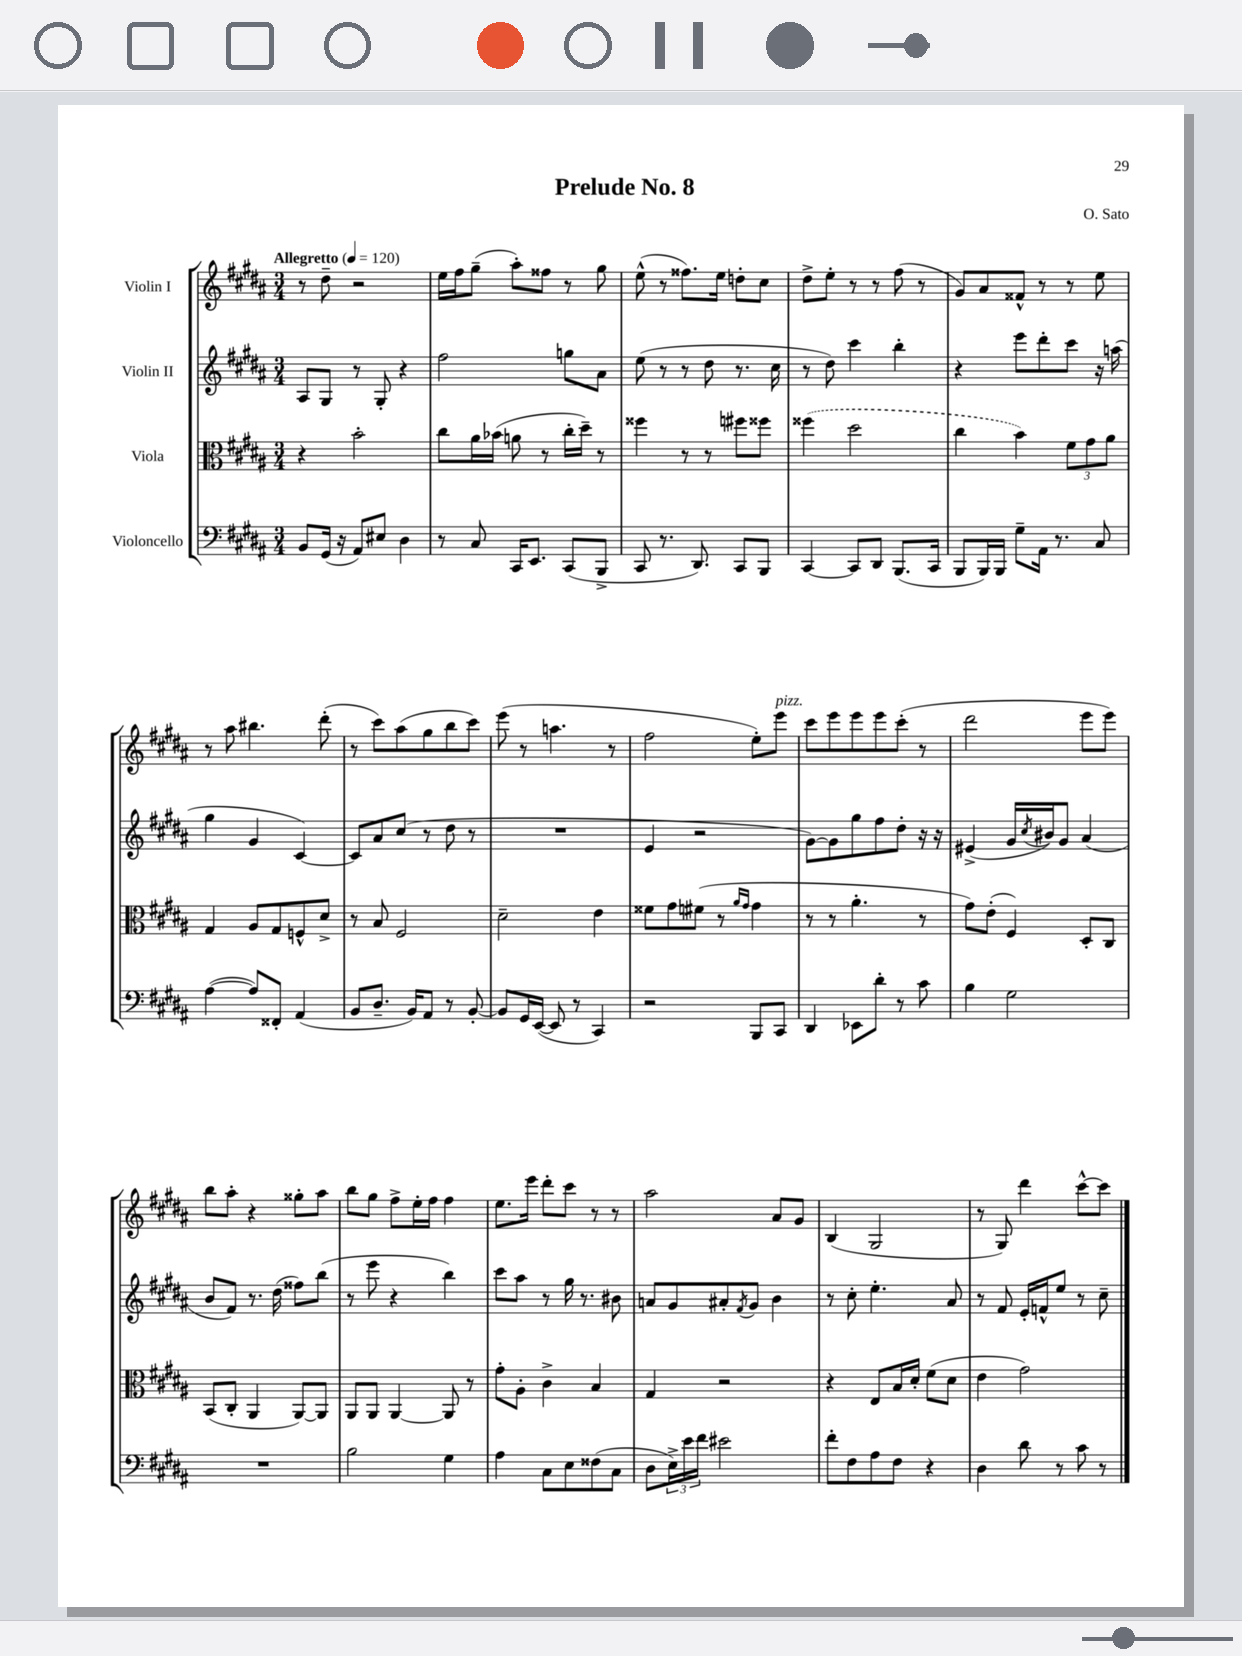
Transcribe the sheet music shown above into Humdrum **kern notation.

**kern	**kern	**kern	**kern
*staff4	*staff3	*staff2	*staff1
*clefF4	*clefC3	*clefG2	*clefG2
*k[f#c#g#d#a#]	*k[f#c#g#d#a#]	*k[f#c#g#d#a#]	*k[f#c#g#d#a#]
*M3/4	*M3/4	*M3/4	*M3/4
*MM120	*MM120	*MM120	*MM120
8BB	4r	8A#	8r
(16GG#	.	8G#	8dd#~
16r	.	.	.
8AA#)	2b'	8r	2r
8E#	.	8G#'	.
4D#	.	4r	.
=	=	=	=
8r	8cc#	2ff#	16ee
.	.	.	16ff#
8C#	16a#	.	(8gg#~
.	(16b-	.	.
16CC#	8a	.	8aa#')
8.EE	.	.	.
.	8r	.	8ff##
(8CC#	16cc#'	8gg	8r
.	16dd#~)	.	.
8BBB^	8r	8a#	8gg#
=	=	=	=
8CC#	4ff##	(8ee	(8ee^^
8.r	.	8r	8r
.	8r	8r	8.ff##)
8.DD#)	.	.	.
.	8r	8dd#	.
.	.	.	16ee
8CC#	8ff#	8.r	8dd'
8BBB	8ff##	.	8cc#
.	.	16cc#	.
=	=	=	=
[4CC#	(4ff##	8r	8dd#^
.	.	8dd#)	8ee'
8CC#]	2dd#	4ccc#	8r
8DD#	.	.	8r
(8.BBB	.	4bb'	(8ff#
.	.	.	8r
16CC#	.	.	.
=	=	=	=
8BBB	4cc#	4r	8g#)
16BBB)	.	.	8a#
16BBB	.	.	.
8G#~	4b)	8eee	8f##^^
16AA#	.	8ddd#'	8r
8.r	.	.	.
.	12f#	8ccc#	8r
.	12g#	.	.
8C#	.	16r	8ee
.	12a#	.	.
.	.	(16aa	.
=	=	=	=
([4A#	4G#	4gg#	8r
.	.	.	8aa#
8A#])	8A#	4g#	4.bb#
8FF##'	8G#	.	.
(4AA#	8F^^	[4c#)	.
.	8d#^	.	(8ddd#'
=	=	=	=
8BB	8r	8c#]	8r
8.D#~	8B	8a#	8ccc#)
.	2F#	(8cc#	(8aa#
16BB)	.	.	.
8AA#	.	8r	8gg#
8r	.	8dd#	8bb
[8BB'	.	8r	8ccc#)
=	=	=	=
8BB]	2d#~	2.r	(8eee
16GG#	.	.	8r
([16EE	.	.	.
8EE]	.	.	4.aa
8r	.	.	.
4CC#)	4e	.	.
.	.	.	8r
=	=	=	=
2r	8f##	4e	2ff#
.	8g#	.	.
.	(8f#	2r	.
.	8r	.	.
.	16qqa#	.	.
.	16qqg#	.	.
8BBB	4g#	.	8ee')
8CC#	.	.	8eee
=	=	=	=
4DD#	8r	[8g#)	8ccc#
.	8r	8g#]	8eee
8EE-	4.a#'	8gg#	8eee
8d#'	.	8ff#	8eee
8r	.	8dd#'	(8ccc#'
8c#	8r	16r	8r
.	.	16r	.
=	=	=	=
4B	8g#)	(4e#^	2ddd#
.	(8e'	.	.
2G#	4F#)	16g#	.
.	.	8qcc#	.
.	.	16b#)	.
.	.	8g#	.
.	8D#'	(4a#	8eee
.	8C#	.	8eee)
=	=	=	=
2.r	(8BB	8b	8bb
.	8C#'	8f#)	8aa#'
.	4AA#	8.r	4r
.	.	(16dd#	.
.	[8AA#)	8ff##)	8gg##'
.	8AA#]	(8bb	8aa#
=	=	=	=
2B	8AA#	8r	8bb
.	8AA#	8eee	8gg#
.	[4AA#	4r	8ff#^
.	.	.	16ee'
.	.	.	16ff#
4G#	8AA#]	4bb)	4ff#
.	8r	.	.
=	=	=	=
4A#	8g#'	8ccc#	8.ee
.	8A#'	8aa#	.
.	.	.	16eee
8C#	4c#^	8r	8ddd#'
8E	.	16gg#	8ccc#
.	.	8.r	.
(8F##	4B	.	8r
8C#	.	8b#	8r
=	=	=	=
8D#	4G#	8a	2aa#
24E^)	.	8g#	.
24e	.	.	.
24f#	.	.	.
2e#	2r	8a#'	.
.	.	8qf#	.
.	.	8g#	.
.	.	4b	8a#
.	.	.	8g#
=	=	=	=
8f#'	4r	8r	(4B
8F#	.	8cc#'	.
8A#	8E	4.ee'	2G#
8F#	16B	.	.
.	16d#'	.	.
4r	(8f#	.	.
.	8d#	8a#	.
=	=	=	=
4D#	4e	8r	8r
.	.	8f#	8G#)
8d#	2g#)	16e'	4ddd#
.	.	16f^^	.
8r	.	8ee	.
8c#	.	8r	[8ccc#^^
8r	.	8cc#~	8ccc#]
==	==	==	==
*-	*-	*-	*-
